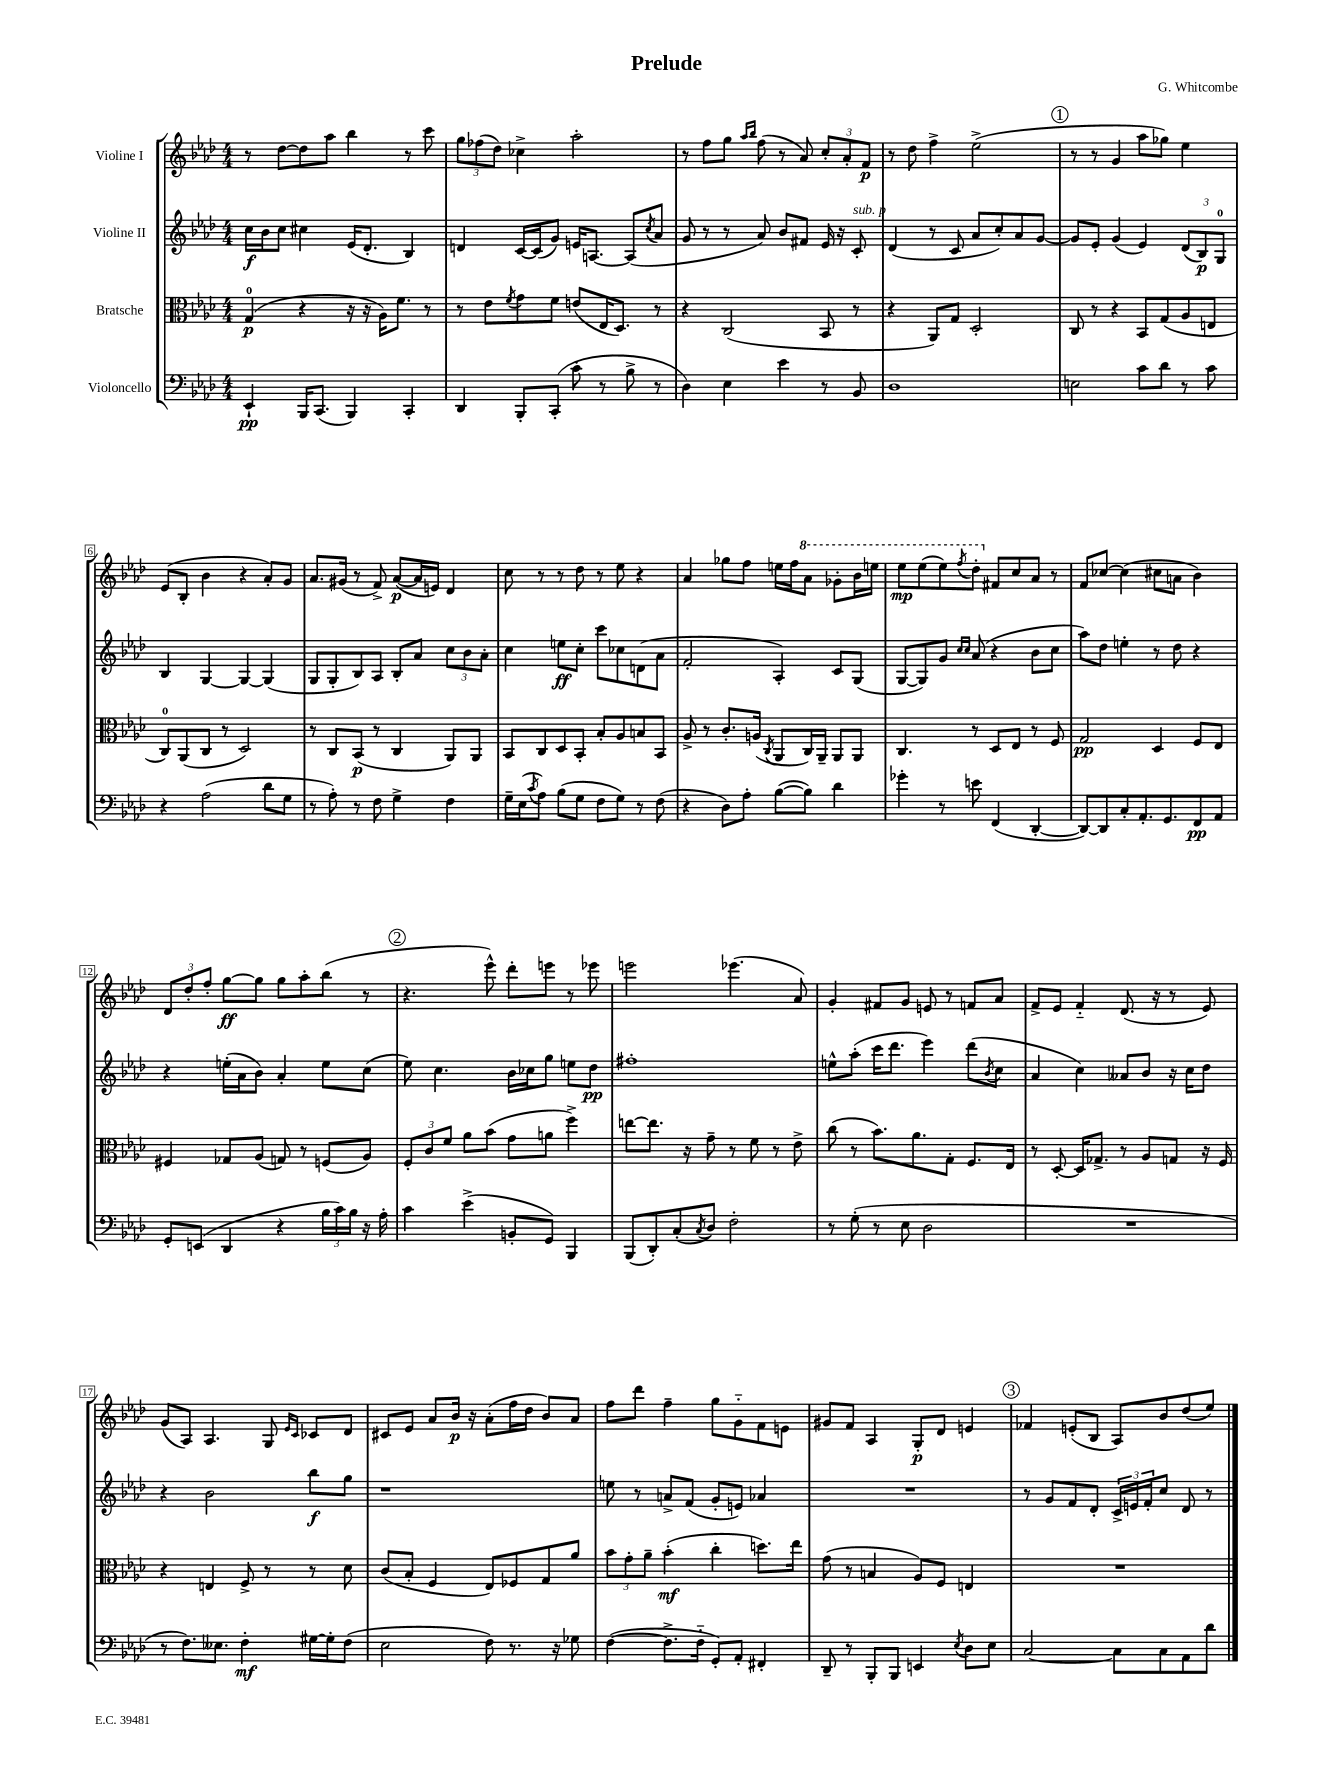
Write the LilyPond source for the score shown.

\header { title = "Prelude" composer = "G. Whitcombe" }
<<
\new StaffGroup <<
\new Staff = "s0" \with { instrumentName = "Violine I" } {
    \clef treble \key aes \major \numericTimeSignature \time 4/4
    r8 des''8~ des''8 aes''8 bes''4 r8 c'''8 |
    \tuplet 3/2 { g''8 fes''8( des''8) } ces''4-> aes''2-. |
    r8 f''8 g''8 \grace { aes''16 bes''16 } f''8( r8 aes'8) \tuplet 3/2 { c''8-. aes'8-. f'8\p } |
    r8 des''8 f''4-> ees''2->( |
    \mark \markup { \circle "1" } r8 r8 g'4 aes''8 ges''8) ees''4 |
    ees'8( bes8-. bes'4 r4 aes'8-.) g'8 |
    aes'8. gis'16( r8 f'8->) aes'8~\p( aes'16 e'16) des'4 |
    c''8 r8 r8 des''8 r8 ees''8 r4 |
    aes'4 ges''8 f''8 e''16 f''16 \ottava #1 aes''8 ges''!8-. bes''16 e'''16 |
    ees'''8\mp ees'''8( ees'''8) \acciaccatura { f'''8 } des'''8-. \ottava #0 fis'8 c''8 aes'8 r8 |
    f'8 ces''8~ ces''4( cis''8 a'8 bes'4) |
    \tuplet 3/2 { des'8 des''8-. f''8-. } g''8~\ff g''8 g''8 aes''8-. bes''8( r8 |
    \mark \markup { \circle "2" } r4. ees'''8-^) des'''8-. e'''8 r8 ees'''8 |
    e'''2 ees'''4.( aes'8) |
    g'4-. fis'8 g'8 e'8 r8 f'8 aes'8 |
    f'8-> ees'8 f'4-_ des'8.( r16 r8 ees'8) |
    g'8( aes8) aes4. g8 \grace { ees'16 c'16 } ces'8 des'8 |
    cis'8 ees'8 aes'8 bes'16\p r16 aes'8-.( f''16 des''16 bes'8) aes'8 |
    f''8 des'''8 f''4-- g''8 g'8-_ f'8 e'8 |
    gis'8 f'8 aes4 g8-.\p des'8 e'4 |
    \mark \markup { \circle "3" } fes'4 e'8-.( bes8 aes8) bes'8 des''8( ees''8) \bar "|." |
}
\new Staff = "s1" \with { instrumentName = "Violine II" } {
    \clef treble \key aes \major \numericTimeSignature \time 4/4
    c''16\f bes'16 c''8 cis''4 ees'16( des'8.-. bes4) |
    d'4 c'16~ c'16( g'8) e'16 a8.~ a8( \acciaccatura { c''8 } aes'8 |
    g'8 r8 r8 aes'8) bes'8 fis'8 ees'16 r16 c'8-.^\markup { \italic "sub. p" } |
    des'4( r8 c'8 aes'8 c''8-.) aes'8 g'8~ |
    \mark \markup { \circle "1" } g'8 ees'8-. g'4( ees'4) \tuplet 3/2 { des'8( bes8\p) g8-0 } |
    bes4 g4~ g4~ g4( |
    g8 g8-. bes8) aes8 bes8-. aes'8 \tuplet 3/2 { c''8 bes'8 aes'8-. } |
    c''4 e''8\ff c''8-. c'''8 ces''8 d'8( aes'8 |
    f'2-. aes4-.) c'8 g8( |
    g8~ g8) g'8 \grace { c''16 c''16 } aes'8( r4 bes'8 c''8 |
    aes''8) des''8 e''4-. r8 des''8 r4 |
    r4 e''16-.( aes'16 bes'8) aes'4-. e''8 c''8( |
    \mark \markup { \circle "2" } ees''8) c''4. bes'16 ces''16 g''8 e''8 des''8\pp |
    fis''1-. |
    e''8-^ aes''8-.( c'''16 des'''8. ees'''4) des'''8( \acciaccatura { bes'8 } c''8 |
    aes'4 c''4) aeses'8 bes'8 r16 c''16 des''8 |
    r4 bes'2 bes''8\f g''8 |
    r1 |
    e''8 r8 a'8-> f'8( g'8-. e'8) aes'4 |
    R1 |
    \mark \markup { \circle "3" } r8 g'8 f'8 des'8-. \tuplet 3/2 { c'16-> e'16 f'16-. } c''8 des'8 r8 \bar "|." |
}
\new Staff = "s2" \with { instrumentName = "Bratsche" } {
    \clef alto \key aes \major \numericTimeSignature \time 4/4
    g4-0\p( r4 r16 r16 aes16) f'8. r8 |
    r8 ees'8 \acciaccatura { f'8 } g'8 f'8 e'8( ees16 des8.) r8 |
    r4 c2( bes,8 r8 |
    r4 aes,8) g8 des2-. |
    \mark \markup { \circle "1" } c8 r8 r4 bes,8 g8( aes8 e8 |
    c8-0) aes,8( c8 r8 des2) |
    r8 c8 bes,8\p( r8 c4 aes,8) aes,8 |
    bes,8 c8 des8 bes,8-. bes8-. aes8 b8 bes,8 |
    aes8-> r8 c'8.-. a16( \acciaccatura { c8 } aes,8 c16) aes,16-- aes,8 aes,8 |
    c4. r8 des8 ees8 r8 f8 |
    g2\pp des4 f8 ees8 |
    fis4 ges8 aes8( g8) r8 f8( aes8) |
    \mark \markup { \circle "2" } \tuplet 3/2 { f8-. c'8 f'8 } aes'8 bes'8( g'8 a'8 f''4->) |
    e''8~ e''8. r16 g'8-- r8 f'8 r8 ees'8-> |
    c''8( r8 bes'8.) aes'8. g8-. f8. ees16 |
    r8 des8~-. des16 ges8.-> r8 aes8 g8 r16 f16 |
    r4 e4 f8-> r8 r8 des'8 |
    c'8( bes8-. f4 ees8) fes8 g8 aes'8 |
    \tuplet 3/2 { bes'8 g'8-. aes'8-- } bes'4-.\mf( c''4-. d''8.) ees''16 |
    g'8( r8 b4 aes8) f8 e4 |
    \mark \markup { \circle "3" } R1 \bar "|." |
}
\new Staff = "s3" \with { instrumentName = "Violoncello" } {
    \clef bass \key aes \major \numericTimeSignature \time 4/4
    ees,4-!\pp bes,,16 c,8.( bes,,4) c,4-. |
    des,4 bes,,8-. c,8-.( c'8-. r8 bes8-> r8 |
    des4) ees4 ees'4 r8 bes,8 |
    des1 |
    \mark \markup { \circle "1" } e2 c'8 des'8 r8 c'8 |
    r4 aes2( des'8 g8 |
    r8 aes8-.) r8 f8 g4-> f4 |
    g16-- ees16( \acciaccatura { c'8 } aes8) bes8( g8 f8 g8) r8 f8( |
    r4 des8) aes8-. bes8~( bes8) des'4 |
    ges'4-. r8 e'8 f,4( des,4~-. |
    des,8~) des,8 c8-. aes,8.-. g,8. f,8\pp aes,8 |
    g,8-. e,8( des,4 r4 \tuplet 3/2 { bes16 c'16) bes16 } r16 aes16-. |
    \mark \markup { \circle "2" } c'4 ees'4->( b,8-. g,8) bes,,4 |
    bes,,8( des,8-.) c8-.( \acciaccatura { c8 } des8) f2-. |
    r8 g8-.( r8 ees8 des2 |
    R1 |
    r8 f8.) eeses8. f4-.\mf gis16~ gis16-. f8( |
    ees2 f8) r8. r16 ges8 |
    f4~( f8.-> f16-_ g,8-.) aes,8-. fis,4-. |
    des,8-- r8 bes,,8-. bes,,8 e,4 \acciaccatura { ees8 } des8 ees8 |
    \mark \markup { \circle "3" } c2~ c8 c8 aes,8 des'8 \bar "|." |
}
>>
>>
\layout { \context { \Score \override BarNumber.stencil = #(make-stencil-boxer 0.1 0.3 ly:text-interface::print) } }
